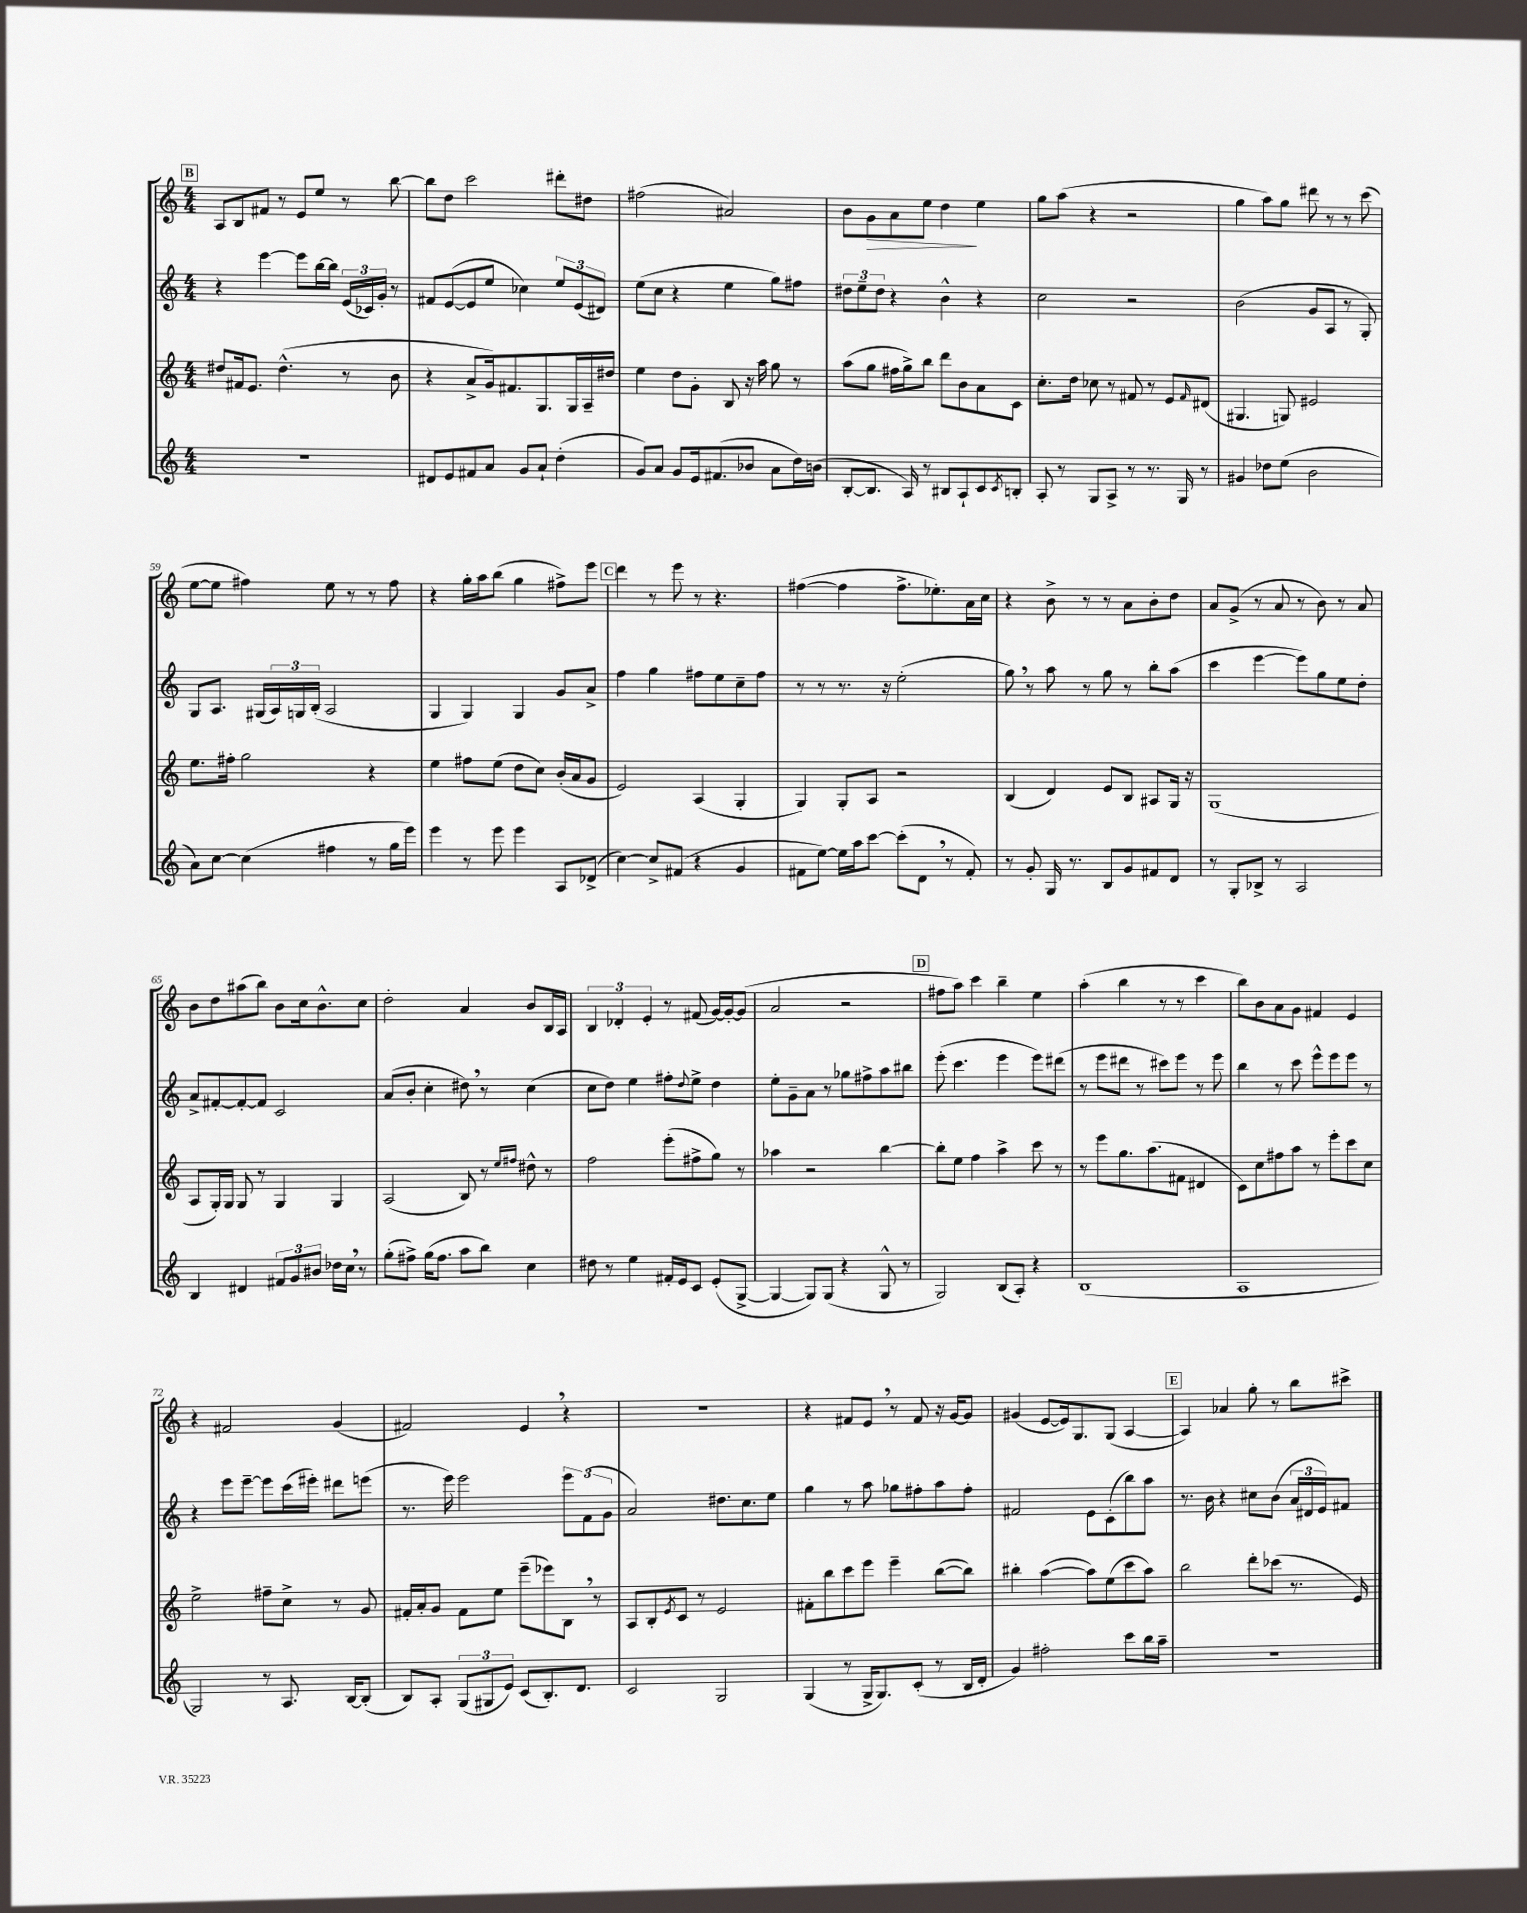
<<
\new StaffGroup <<
\new Staff = "s0" {
    \clef treble \key c \major \numericTimeSignature \time 4/4
    \mark \markup { \box "B" } a8 b8 fis'8 r8 e'8 e''8 r8 b''8~ |
    b''8 d''8 c'''2 dis'''8-. dis''8 |
    fis''2( ais'2) |
    b'8 g'8\> a'8 e''8 d''4\! e''4 |
    g''8 a''8( r4 r2 |
    g''4 a''8) g''8 dis'''8 r8 r8 c'''8( |
    e''8~ e''8 fis''4) e''8 r8 r8 fis''8 |
    r4 g''16-. a''16 b''8( g''4 fis''8->) e'''8 |
    \mark \markup { \box "C" } d'''4 r8 e'''8 r8 r4. |
    fis''4~( fis''4 fis''8.-> ees''8.-.) a'16 c''16 |
    r4 b'8-> r8 r8 a'8 b'8-. d''8 |
    a'8 g'8->( r8 a'8 r8 b'8) r8 a'8 |
    b'8 d''8 ais''8( b''8) b'8 c''16 b'8.-^ c''8 |
    d''2-. a'4 b'8 b16 a16 |
    \tuplet 3/2 { b4 des'4-. e'4-. } r8 fis'8( g'16~) g'16~-. g'8( |
    a'2 r2 |
    \mark \markup { \box "D" } fis''8 a''8) c'''4 b''4-- e''4 |
    a''4-.( b''4 r8 r8 c'''4 |
    b''8) b'8 a'8 g'8 fis'4 e'4 |
    r4 fis'2 g'4( |
    fis'2) e'4 \breathe r4 |
    R1 |
    r4 fis'8 e'8 \breathe r8 fis'8 r16 g'16~ g'8 |
    gis'4( e'8~ e'16) g8. g8( a4~ |
    \mark \markup { \box "E" } a4) aes'4 g''8-. r8 b''8 cis'''8-> \bar "|." |
}
\new Staff = "s1" {
    \clef treble \key c \major \numericTimeSignature \time 4/4
    \mark \markup { \box "B" } r4 e'''4~ e'''8 b''16~ b''16 \tuplet 3/2 { e'16( ces'16) g'16-. } r8 |
    fis'8 e'8~( e'8 e''8 ces''4) \tuplet 3/2 { e''8 e'8( dis'8) } |
    e''8( c''8 r4 e''4 g''8) fis''8 |
    \tuplet 3/2 { dis''8 e''8-- dis''8 } r4 b'4-^ r4 |
    c''2 r2 |
    b'2( g'8 a8 r8 g8-.) |
    g8 a8. gis16( \tuplet 3/2 { a16) g16 b16-.( } a2 |
    g4 g4) g4 g'8 a'8-> |
    \mark \markup { \box "C" } f''4 g''4 fis''8 e''8 c''8-- fis''8 |
    r8 r8 r8. r16 e''2-.( |
    g''8) \breathe r8 a''8 r8 g''8 r8 b''8-. a''8( |
    c'''4 e'''4~ e'''8) g''8 e''8 d''8-. |
    a'8-> fis'8~-. fis'8~-. fis'8 c'2 |
    a'8( b'8-. c''4-. dis''8) \breathe r8 c''4( |
    c''8 d''8) e''4 fis''8-. \appoggiatura { d''8 } e''8-> d''4 |
    e''8-. g'8-- a'8 r8 ges''8 fis''8-> a''8 bis''8 |
    \mark \markup { \box "D" } e'''8-.( c'''4. e'''4 e'''8) dis'''8( |
    r8 e'''8 dis'''8 r8 cis'''8) e'''8 r8 e'''8 |
    b''4 r8 c'''8 e'''8-^ e'''8 e'''8 r8 |
    r4 e'''8 e'''8~-- e'''8 c'''16( eis'''16-.) dis'''8 e'''8( |
    r8. e'''16) e'''2 \tuplet 3/2 { e'''8 f'8( g'8 } |
    a'2) dis''8. c''8. e''8 |
    g''4 r8 a''8 ges''8 fis''8-. a''8 fis''8-. |
    fis'2 e'8 c'8-.( b''8) a''8 |
    \mark \markup { \box "E" } r8. b'16 r4 cis''8 b'8( \tuplet 3/2 { a'16 dis'16 e'16) } fis'8 \bar "|." |
}
\new Staff = "s2" {
    \clef treble \key c \major \numericTimeSignature \time 4/4
    \mark \markup { \box "B" } dis''8 fis'16 e'8. dis''4.-^( r8 b'8 |
    r4 a'8-> g'16) fis'8. g8. g16 a16-- dis''16 |
    e''4 d''8 g'8-. b8 r16 a''16 g''8 r8 |
    a''8( g''8 fis''16 g''16->) b''8 d'''8 b'8 a'8 c'8 |
    c''8.-. d''16 ces''8 r8 fis'8 r8 e'8 \grace { fis'16 } dis'8( |
    gis4. g8) eis'2 |
    e''8. fis''16-. g''2 r4 |
    e''4 fis''8 e''8( d''8 c''8) b'16-.( a'16 g'8 |
    \mark \markup { \box "C" } e'2) a4( g4-. |
    g4) g8-. a8 r2 |
    b4( d'4) e'8 b8 ais8 g16 r16 |
    g1( |
    a8 g16-.) g16 g8 r8 g4 g4 |
    a2( b8) r8 \grace { e''16 fis''16 } dis''8-^ r8 |
    f''2 e'''8-.( fis''8-> g''8) r8 |
    aes''4 r2 b''4~ |
    \mark \markup { \box "D" } b''8-. e''8 f''4 a''4-> c'''8 r8 |
    r8 e'''8 g''8. a''8.( fis'8 dis'4 |
    c'8) c''8 fis''8 a''8 r8 e'''8-. c'''8 c''8 |
    e''2-> fis''8-- c''8-> r8 g'8 |
    fis'16-. a'16-. g'8 fis'8 e''8 e'''8--( ees'''8) b8 \breathe r8 |
    a8 b8-. \acciaccatura { e'8 } c'8 r8 e'2 |
    fis'8-. b''8 c'''8 e'''8 e'''4-- b''8~( b''8) |
    bis''4-. a''4~( a''8) e''8( c'''8 a''8) |
    \mark \markup { \box "E" } b''2 d'''8-. ces'''8( r8. e'16) \bar "|." |
}
\new Staff = "s3" {
    \clef treble \key c \major \numericTimeSignature \time 4/4
    \mark \markup { \box "B" } R1 |
    dis'8 e'8 fis'8 a'8 g'8 a'8-! d''4-.( |
    g'8) a'8 g'8 e'16 fis'8.( bes'8 a'8 d''16) b'16( |
    b8~-. b8. a16) r8 bis8 a8-! c'8 \acciaccatura { c'8 } b8-. |
    a8-. r8 g8 a8-> r8 r8. g16 r8 |
    gis'4 des''8 e''8( b'2 |
    a'8) c''8~ c''4( fis''4 r8 g''16 e'''16) |
    e'''4 r8 e'''8 e'''4 a8 des'8->( |
    \mark \markup { \box "C" } c''4~) c''8-> fis'8( r4 g'4 |
    fis'8 e''8~) e''16 a''16 c'''8~ c'''8-.( d'8 \breathe r8 fis'8-.) |
    r8 g'8-. g16 r8. b8 g'8 fis'8 d'8 |
    r8 g8-. bes8-> r8 a2 |
    b4 dis'4 \tuplet 3/2 { fis'8 g'8 bis'8 } des''16 c''16 \breathe r8 |
    g''8-.( fis''8->) g''16( fis''8. a''8 b''8) c''4 |
    dis''8 r8 e''4 fis'16-. e'16 c'8 e'8-.( g8~-> |
    g4~ g8) g8( r4 g8-^ r8 |
    \mark \markup { \box "D" } g2) b8( a8-.) r4 |
    b1( |
    a1 |
    g2) r8 a8. b16~ b8-.( |
    b8) a8-. \tuplet 3/2 { g8( gis8 e'8) } c'8( b8.-.) d'8. |
    c'2 g2 |
    g4( r8 g16-> g8.) c'8-.( r8 b16 d'16-. |
    g'4) fis''2-. c'''8 b''16 a''16-- |
    \mark \markup { \box "E" } R1 \bar "|." |
}
>>
>>
\layout { \context { \Score currentBarNumber = #53 } }
